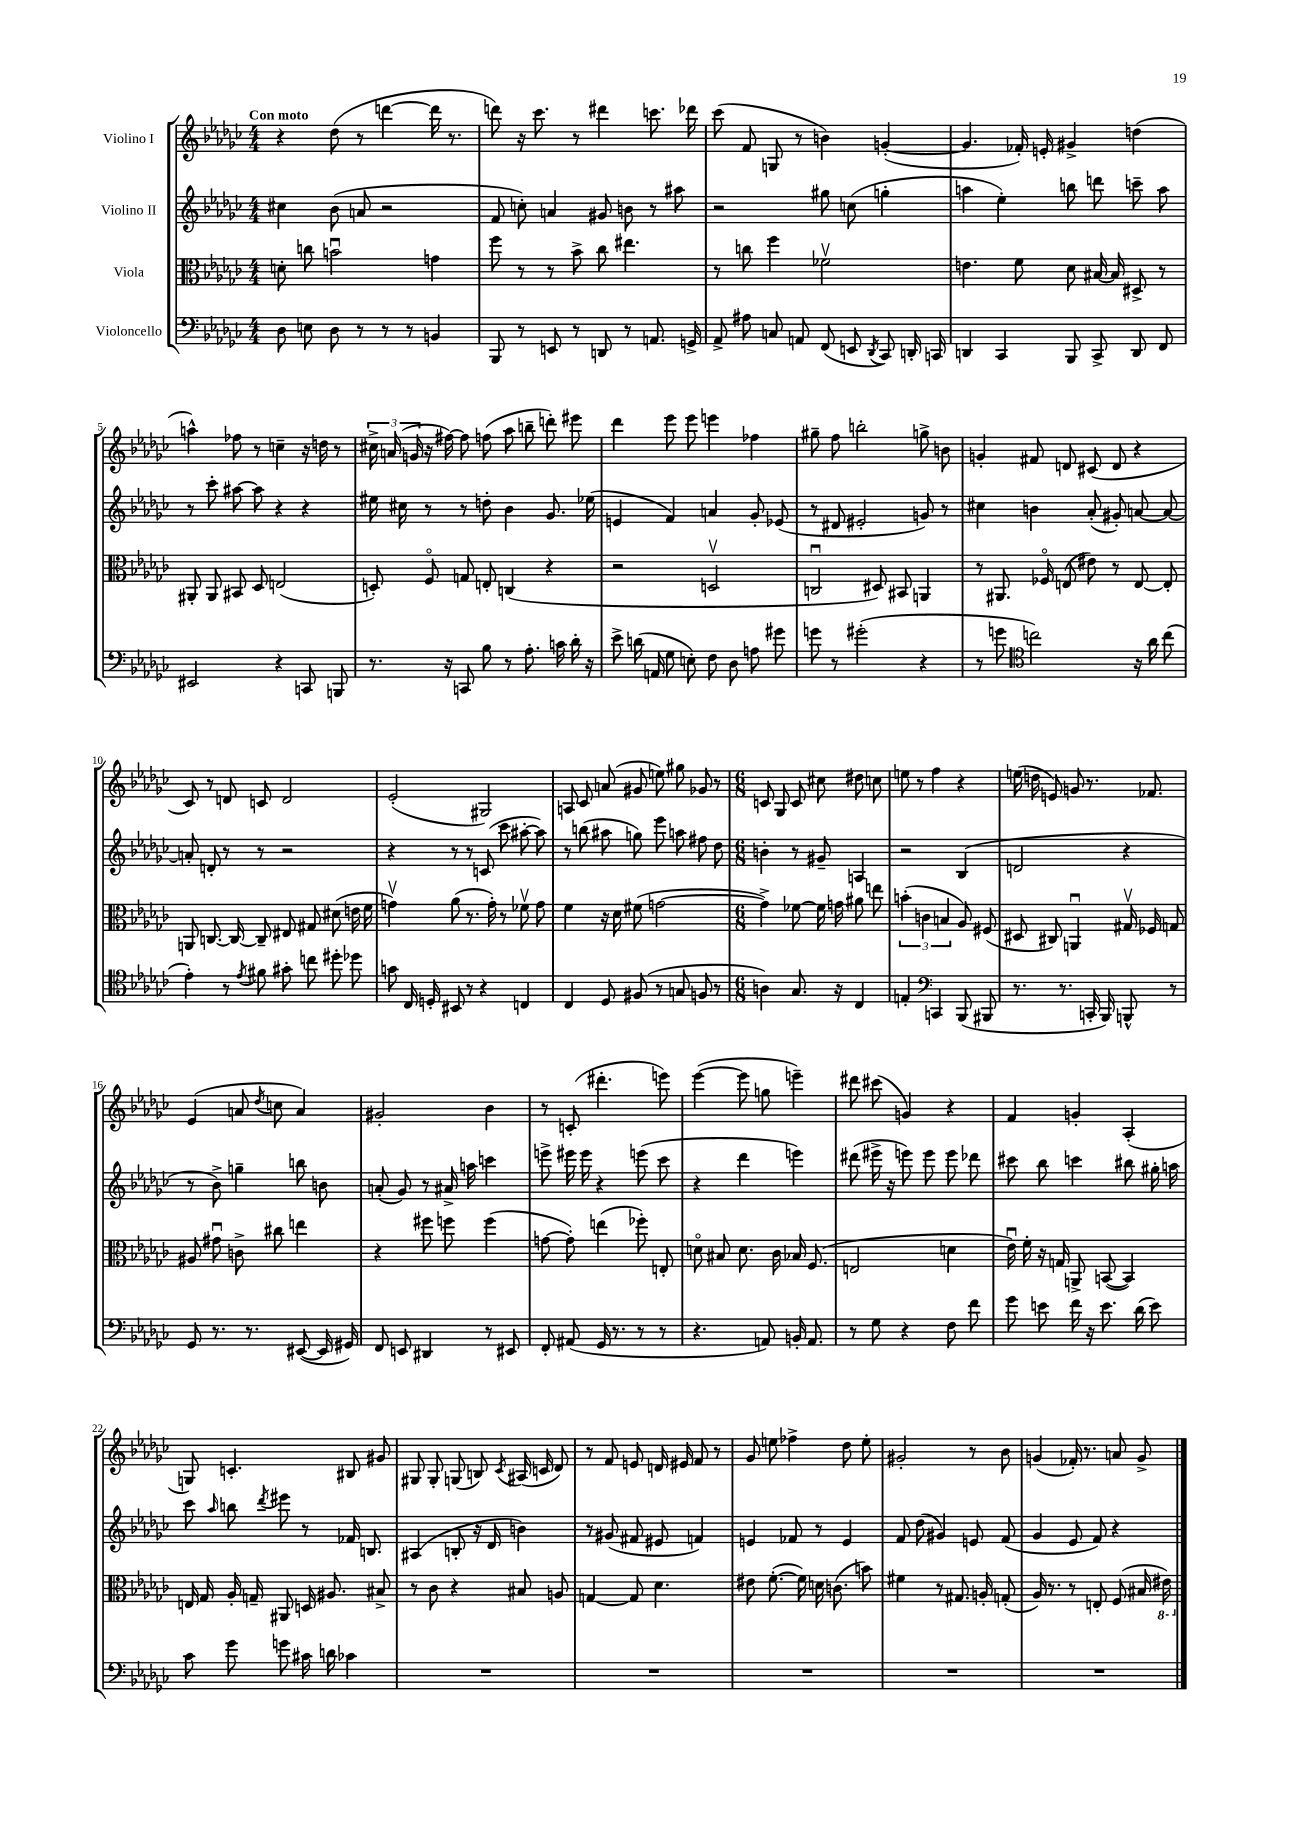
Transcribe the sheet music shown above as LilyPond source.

<<
\new StaffGroup <<
\new Staff = "s0" \with { instrumentName = "Violino I" } {
    \clef treble \key ges \major \numericTimeSignature \time 4/4 \tempo "Con moto"
    \autoBeamOff r4 des''8( r8 d'''4~ d'''16 r8. |
    d'''8) r16 ces'''8. r8 dis'''4 c'''8. des'''16 |
    ces'''8( f'8 g8 r8 b'4) g'4~-.( |
    g'4. fes'16-.) e'16-. gis'4-> d''4( |
    a''4-^) fes''8 r8 c''4-- r16 d''16 r8 |
    \tuplet 3/2 { cis''16-> a'16( g'16 } r16 fis''16~) fis''8 f''8( aes''8 b''8-- d'''8-.) eis'''8 |
    des'''4 ees'''8 ees'''8 e'''4 fes''4 |
    gis''8-- f''8 b''2-. g''8-> b'8 |
    g'4-. fis'8 d'8 cis'8( d'8 r4 |
    ces'8) r8 d'8 c'8 d'2 |
    ees'2-.( gis2) |
    a8 ces'8 a'8( gis'8 e''8) gis''8 ges'8 r8 |
    \numericTimeSignature \time 6/8 c'8 ges8 c'8 cis''8 dis''8 c''8 |
    e''8 r8 f''4 r4 |
    e''16( d''16 e'8) g'8 r8. fes'8. |
    ees'4( a'8 \acciaccatura { des''8 } c''8 a'4) |
    gis'2-. bes'4 |
    r8 c'8-.( dis'''4.-. e'''8) |
    ees'''4~( ees'''8 g''8 e'''4--) |
    dis'''8 cis'''8( g'4) r4 |
    f'4 g'4-. aes4-.( |
    g8) c'4.-. bis8 gis'8 |
    gis8 gis8-. g8( b8) \acciaccatura { ces'8 } ais16( c'16 des'8) |
    r8 f'8 e'8 d'16 eis'16 f'8 r8 |
    ges'8 e''8 fes''4-> des''8 e''8-. |
    gis'2-. r8 bes'8 |
    g'4( fes'16-.) r8. a'8 g'8-> \bar "|." |
}
\new Staff = "s1" \with { instrumentName = "Violino II" } {
    \clef treble \key ges \major \numericTimeSignature \time 4/4
    \autoBeamOff cis''4 bes'8( a'8 r2 |
    f'8 c''8-.) a'4 gis'8 b'8 r8 ais''8 |
    r2 gis''8 c''8( g''4-. |
    a''4 ees''4-.) b''8 d'''8 c'''8-- a''8 |
    r8 ces'''8-. ais''8~ ais''8 r4 r4 |
    eis''16 cis''16 r8 r8 d''8-. bes'4 ges'8. ees''16( |
    e'4 f'4) a'4 ges'8-. ees'8( |
    r8 dis'8 eis'2-. g'8) r8 |
    cis''4 b'4 aes'8-.( gis'8-.) a'8~ a'8~ |
    a'8-. d'8-. r8 r8 r2 |
    r4 r8 r8 c'8( ces'''8 ais''8~-. ais''8) |
    r8 b''8( ais''8 g''8) ees'''8 a''8 fis''8 des''8 |
    \numericTimeSignature \time 6/8 b'4-. r8 gis'8-- a4 |
    r2 bes4( |
    d'2 r4 |
    r8 bes'8->) g''4-- b''8 b'8 |
    a'8-.( ges'8) r8 ais'16-> a''16 c'''4 |
    e'''8-> eis'''16 eis'''16 r4 e'''8( ces'''8 |
    r4 des'''4 e'''4) |
    dis'''8( eis'''16-> r16 e'''8) e'''8 e'''8 des'''8 |
    cis'''8 bes''8 c'''4 bis''8 gis''16-. a''16 |
    ces'''8 \grace { aes''16 } b''8 \acciaccatura { des'''8 } eis'''8 r8 fes'16 b8. |
    ais4( b8-. r16 des'16 b'4) |
    r8 gis'8( fis'8 eis'8 f'4) |
    e'4 fes'8 r8 e'4 |
    f'8 des''8( gis'4) e'8 f'8( |
    ges'4 ees'8 f'8) r4 \bar "|." |
}
\new Staff = "s2" \with { instrumentName = "Viola" } {
    \clef alto \key ges \major \numericTimeSignature \time 4/4
    \autoBeamOff d'8-. c''8 b'2\downbow g'4 |
    f''8 r8 r8 bes'8-> ces''8 eis''4. |
    r8 c''8 f''4 fes'2\upbow |
    e'4. f'8 des'8 bis16~ bis16 dis8-> r8 |
    ais,8-. ais,8 bis,8 des8 e2( |
    d8-.) f8\flageolet g8 e8-. c4( r4 |
    r2 d2\upbow |
    c2\downbow dis8) bis,8 a,4 |
    r8 ais,8. fes16\flageolet e8( eis'8) r8 e8~ e8-. |
    a,8 c8.~ c16~ c8-- eis8 gis8 dis'8( e'16 f'16 |
    g'4\upbow) aes'8( r8. g'16-.) r8 fes'8\upbow g'8 |
    f'4 r16 des'16 fis'8( g'2~ |
    \numericTimeSignature \time 6/8 g'4->) fes'8~ fes'16 g'16 ais'8 e''8 |
    \tuplet 3/2 { b'4-.( c'4 b4 } aes8) fis8( |
    dis8 cis8) a,4\downbow gis16\upbow fes16 g8 |
    ais8 gis'8\downbow c'8-> cis''8 e''4 |
    r4 fis''8 f''8 f''4( |
    g'8~ g'8-.) e''4( fes''8-.) e8-. |
    d'8\flageolet bis8 d'8. ces'16 bes16 f8.( |
    e2 d'4 |
    ees'16\downbow) f'16-. r16 g16 a,8-> b,8~( b,4) |
    e16 ges16 aes16-. g16-- ais,8 d16 ais8. bis8-> |
    r8 ces'8 r4 bis8 a8 |
    g4~ g8 des'4. |
    eis'8 f'8.~-.( f'16) d'16 c'8.( b'8) |
    fis'4 r8 gis8. a16-. g8-.( |
    aes16) r8. r8 e8-. f8( bis16 \ottava #-1 eis16) \ottava #0 \bar "|." |
}
\new Staff = "s3" \with { instrumentName = "Violoncello" } {
    \clef bass \key ges \major \numericTimeSignature \time 4/4
    \autoBeamOff des8 e8 des8 r8 r8 r8 b,4 |
    bes,,8 r8 e,8 r8 d,8 r8 a,8. g,16-> |
    aes,8-> ais8 c8 a,8 f,8( e,8 \acciaccatura { des,8 } ces,8) d,16-. c,16 |
    d,4 ces,4 bes,,8 ces,8-> d,8 f,8 |
    eis,2 r4 c,8 b,,8 |
    r8. r16 c,8 bes8 r8 aes8.-. c'16 des'16-. r16 |
    ees'8-> d'16( a,16 ges8 e8-.) f8 des8 a8 gis'8 |
    g'8 r8 gis'2-.( r4 |
    r8 g'8 \clef tenor c''2) r16 aes'16 c''8( |
    ees'4-.) r8 \acciaccatura { ees'8 } fis'8 gis'8-. c''8 dis''8-. des''8 |
    g'8 ces16 d16-. bis,8 r8 r4 c4 |
    ces4 des8 fis8( r8 g8 f8 r8 |
    \numericTimeSignature \time 6/8 a4) ges8. r16 ces4 |
    e4-. \clef bass c,4 bes,,8( bis,,8 |
    r8. r8. c,16-. bes,,16) b,,8-^ r8 |
    ges,8 r8. r8. eis,8~( eis,16 gis,16) |
    f,8 e,8 dis,4 r8 eis,8 |
    f,8-. ais,8( ges,16 r8. r8 r8 |
    r4. a,8) b,16-. a,8. |
    r8 ges8 r4 f8 f'8 |
    ges'8 e'8 f'16 r16 e'8. des'16( e'8) |
    ces'8 ges'8 g'8 cis'16 d'16 ces'4 |
    R2. |
    R2. |
    R2. |
    R2. |
    R2. \bar "|." |
}
>>
>>
